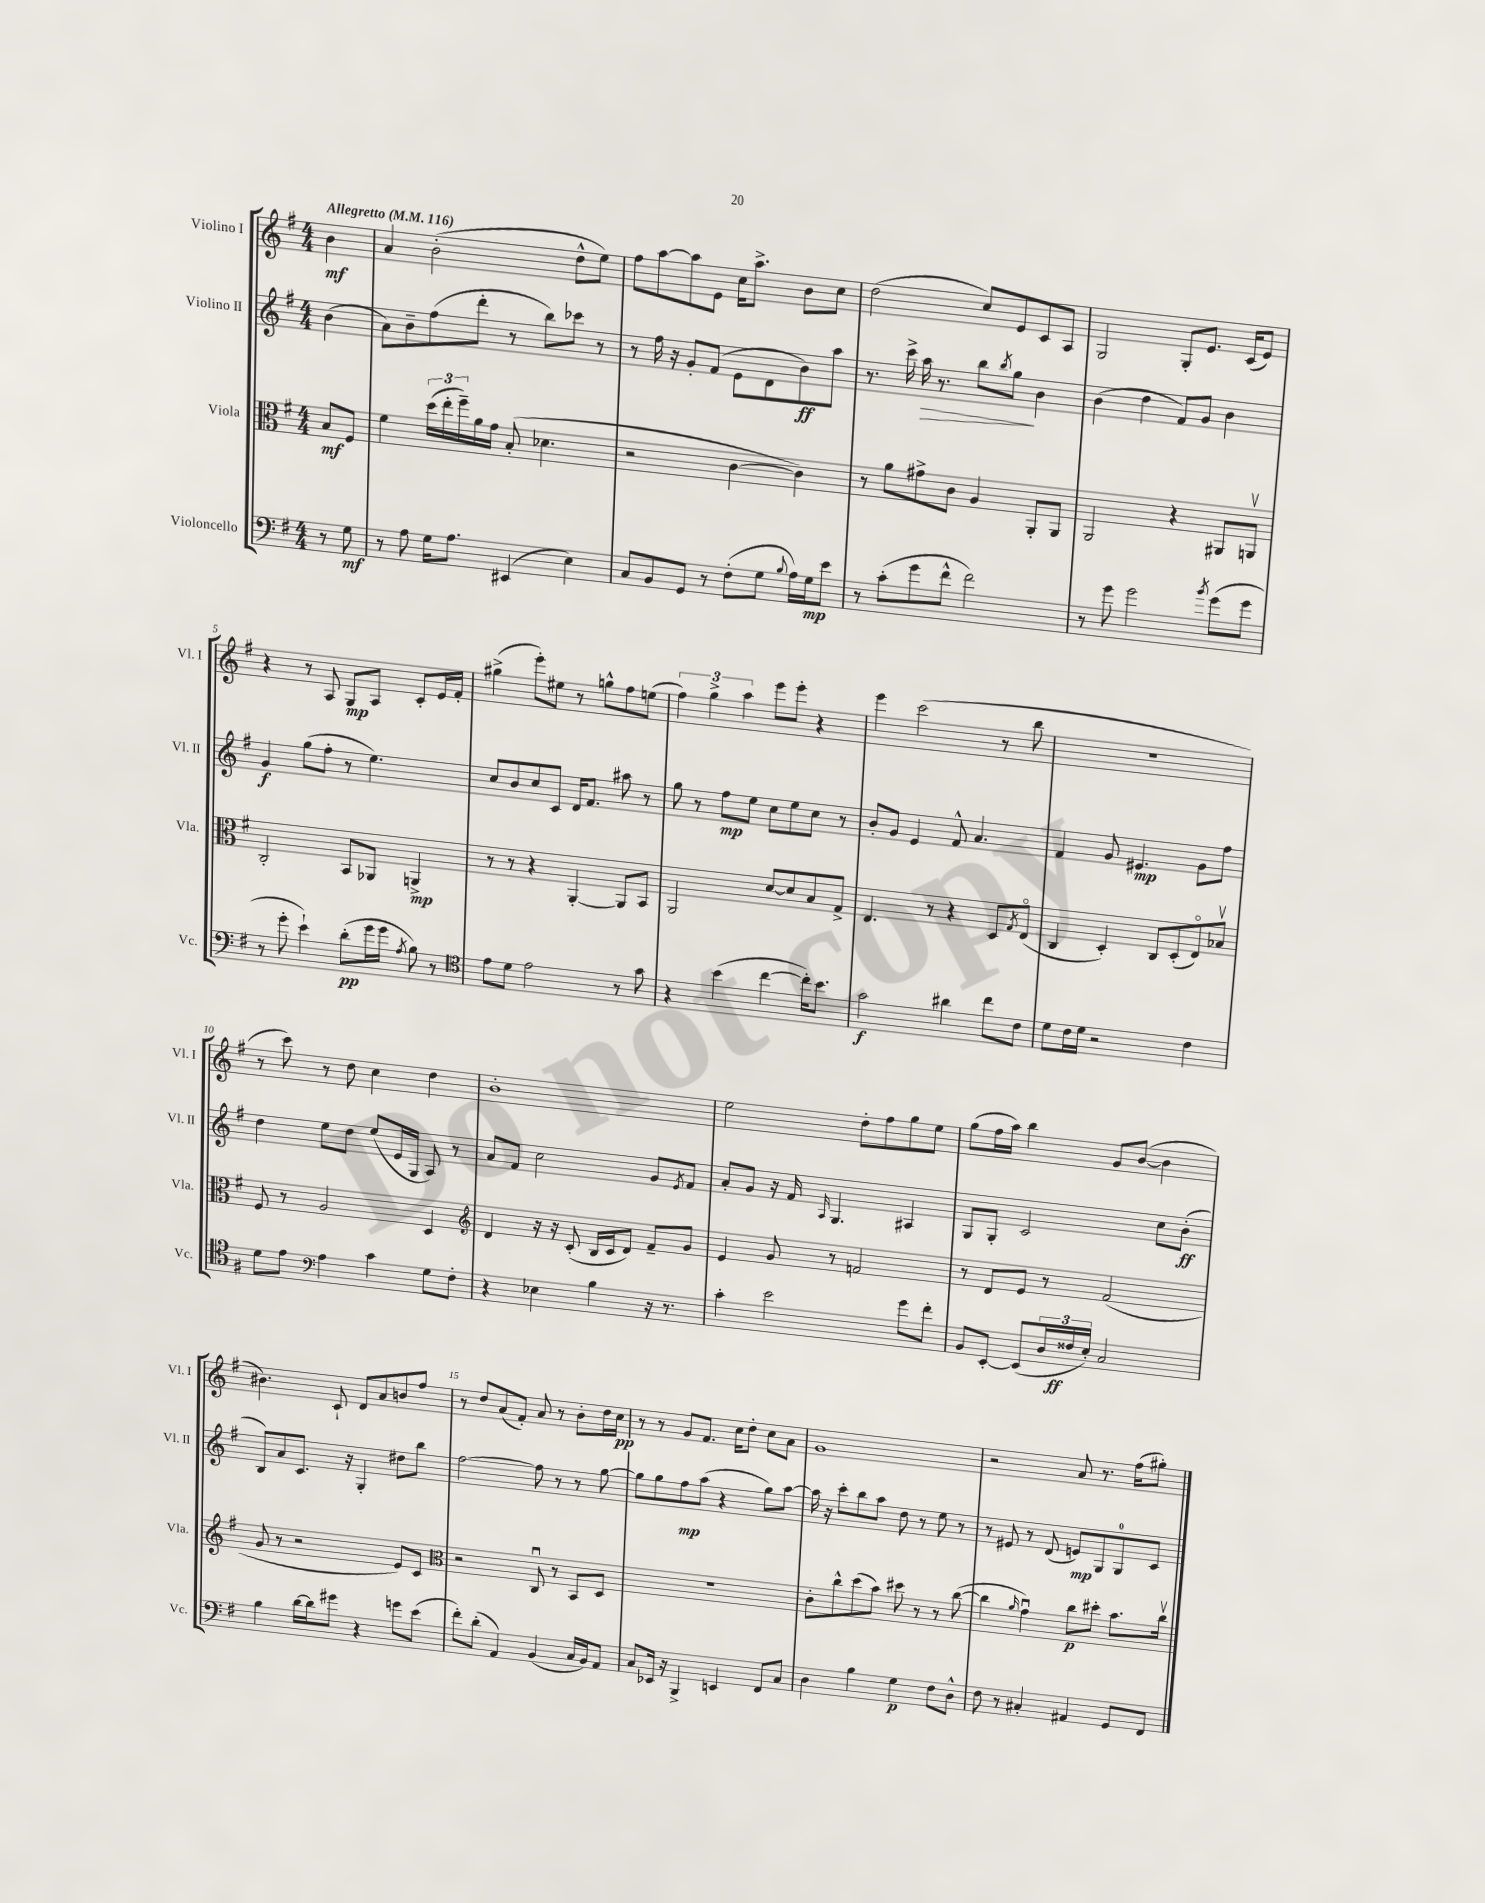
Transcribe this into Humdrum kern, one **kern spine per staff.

**kern	**kern	**kern	**kern
*staff4	*staff3	*staff2	*staff1
*clefF4	*clefC3	*clefG2	*clefG2
*k[f#]	*k[f#]	*k[f#]	*k[f#]
*M4/4	*M4/4	*M4/4	*M4/4
*MM116	*MM116	*MM116	*MM116
8r	8B	(4b	4b
8G	8F#	.	.
=	=	=	=
8r	4f#	8a)	4a
8A	.	8b~	.
16G	(24dd	(8ff#	(2b'
.	24ee'	.	.
8.A	.	.	.
.	24ff#~)	.	.
.	16a	8ddd'	.
.	16g	.	.
(4EE#	(8B'	8r	.
.	4.d-	8bb)	.
4E)	.	8ccc-	8dd^^
.	.	8r	8ee)
=	=	=	=
8C	2r	8r	8ff#
8BB	.	16ff#	[8aa
.	.	16r	.
8GG	.	8g'	8aa]
8r	.	(8f#	8e
(8F#'	[4c	8e	16cc
.	.	.	8.aa^
8G	.	8d	.
8qqB	.	.	.
16A)	4c])	8b)	8b
16G	.	.	.
8e	.	8aa	8cc
=	=	=	=
8r	8r	8.r	(2dd
(8c'	8a	.	.
.	.	16ccc^	.
8g	8g#^	16aa	.
.	.	8.r	.
8f#^^	8c	.	.
2f#)	4A	8bb	8cc)
.	.	8qbb	.
.	.	8gg	8e
.	8AA'	4b	8c
.	8AA	.	8A
=	=	=	=
8r	2AA	(4b	2G
8g	.	.	.
2g	.	4dd	.
.	4r	8f#)	8G'
.	.	8g	8.e
8qb	.	.	.
(8g	8AA#	4b	.
.	.	.	(16c
8g	8AAv	.	8e)
=	=	=	=
8r	2C'	4g	4r
8g'	.	.	.
4e`)	.	(8gg	8r
.	.	8ff#'	8A
(8d'	8BB	8r	8G
16g	8AA-	4.ee)	8A
16g	.	.	.
8qA	.	.	.
8B)	4AA^	.	8c'
8r	.	.	16e
.	.	.	16f#'
=	=	=	=
*clefC4	*	*	*
8e	8r	8cc	(4gg#^
8d	8r	8b	.
2e	4r	8cc	8eee')
.	.	8c	8ee#
.	[4AA'	16d	8r
.	.	8.f#	.
.	.	.	8gg^^
8r	8AA]	8aa#	8ff#
8g	8BB	8r	(8ee
=	=	=	=
4r	2AA	8gg	6ff#)
.	.	8r	.
.	.	.	6gg^
(4b	.	8ff#	.
.	.	.	6aa
.	.	8ee	.
[4cc	[8d	8cc	8eee
.	8d]	8ee	8eee'
16cc'])	8B	8cc	4r
8.b	.	.	.
.	8G^	8r	.
=	=	=	=
2g	4.E	8b'	4eee
.	.	8g	.
.	.	4e	(2ccc
.	8r	.	.
4a#	4r	8f#^^	.
.	.	4.a	.
8cc	8D	.	8r
.	8qG	.	.
8c	(8Eo	.	8bb
=	=	=	=
8d	4C	4f#	1r
16c	.	.	.
16d	.	.	.
2r	4D')	8g	.
.	.	4.e#	.
.	8C	.	.
.	(8D'	.	.
4c	8Eo)	8g	.
.	8B-v	8ff#	.
=	=	=	=
8d	8F#	4dd	8r
8e	8r	.	8ccc)
*clefF4	*	*	*
4A	2A	8ee	8r
.	.	8dd	8dd
4c	.	(8ee	4cc
.	.	16e	.
.	.	16G	.
8G	4D	8A)	4dd
8F#'	.	8r	.
=	=	=	=
*	*clefG2	*	*
4r	4d	8a	1b'
.	.	8f#	.
4E-	16r	2cc	.
.	16r	.	.
.	(8c'	.	.
4B	16B	.	.
.	16c	.	.
.	8d)	.	.
16r	8f#~	8g	.
8.r	.	.	.
.	.	8qe	.
.	8g	8f#	.
=	=	=	=
4c'	4e	8a'	2ee
.	.	8g	.
2e	8g	16r	.
.	.	16f#	.
.	.	16qqA	.
.	8r	4.G	.
.	2f	.	8dd'
.	.	.	8ff#
8g	.	4A#	8gg
8f#'	.	.	8ee
=	=	=	=
8BB	8r	8G	(8gg
[8EE'	8d	8G'	16ff#
.	.	.	16aa)
(8EE]	8e	2c	4bb
24D	8r	.	.
24F##	.	.	.
24E')	.	.	.
2C	(2f#	.	8g
.	.	.	([8b
.	.	8cc	4b]
.	.	(8b'	.
=	=	=	=
4B	8g	8B)	4.b#)
.	8r	8a	.
[16d	2r	8.c	.
16d]	.	.	.
8g#	.	.	8c`
.	.	16r	.
4r	.	4G'	8d
.	.	.	8a
8g	8e)	8dd#	8b
(8e	8c	8bb	8ff#
=	=	=	=
*	*clefC3	*	*
8f#')	2r	[2ff#	8r
(8d'	.	.	8dd
4AA)	.	.	(8a
.	.	.	8f#')
(4BB	8Cu	8ff#]	8a
.	8r	8r	8r
16C	8BB	8r	8b'
16BB)	.	.	.
8AA	8D	[8gg	16dd
.	.	.	16cc
=	=	=	=
8C	1r	8gg]	8r
16EE-	.	8gg	8r
16r	.	.	.
4BBB^	.	8ff#	8g
.	.	(8aa	8.f#
4EE	.	4r	.
.	.	.	16cc
.	.	.	8dd'
8FF#	.	8gg)	8cc
8C	.	[8aa	8a
=	=	=	=
4D	8c'	16aa]	1g
.	.	16r	.
.	8cc^^	8ccc'	.
4B	(8dd	8bb	.
.	8b)	8aa	.
4G	8dd#	8dd	.
.	8r	8r	.
8F#	8r	8ee	.
8D^^	([8cc	8r	.
=	=	=	=
8F#	4cc]	8r	2r
8r	.	8e#	.
.	16qqa	.	.
4C#'	4gu)	8r	.
.	.	(8d	.
4AA#	8cc	8e)	8a
.	8dd#'	8G	8.r
8GG	8.b	8G	.
.	.	.	(16ff#
8FF#	.	8c	8gg#')
.	16ccv	.	.
==	==	==	==
*-	*-	*-	*-
